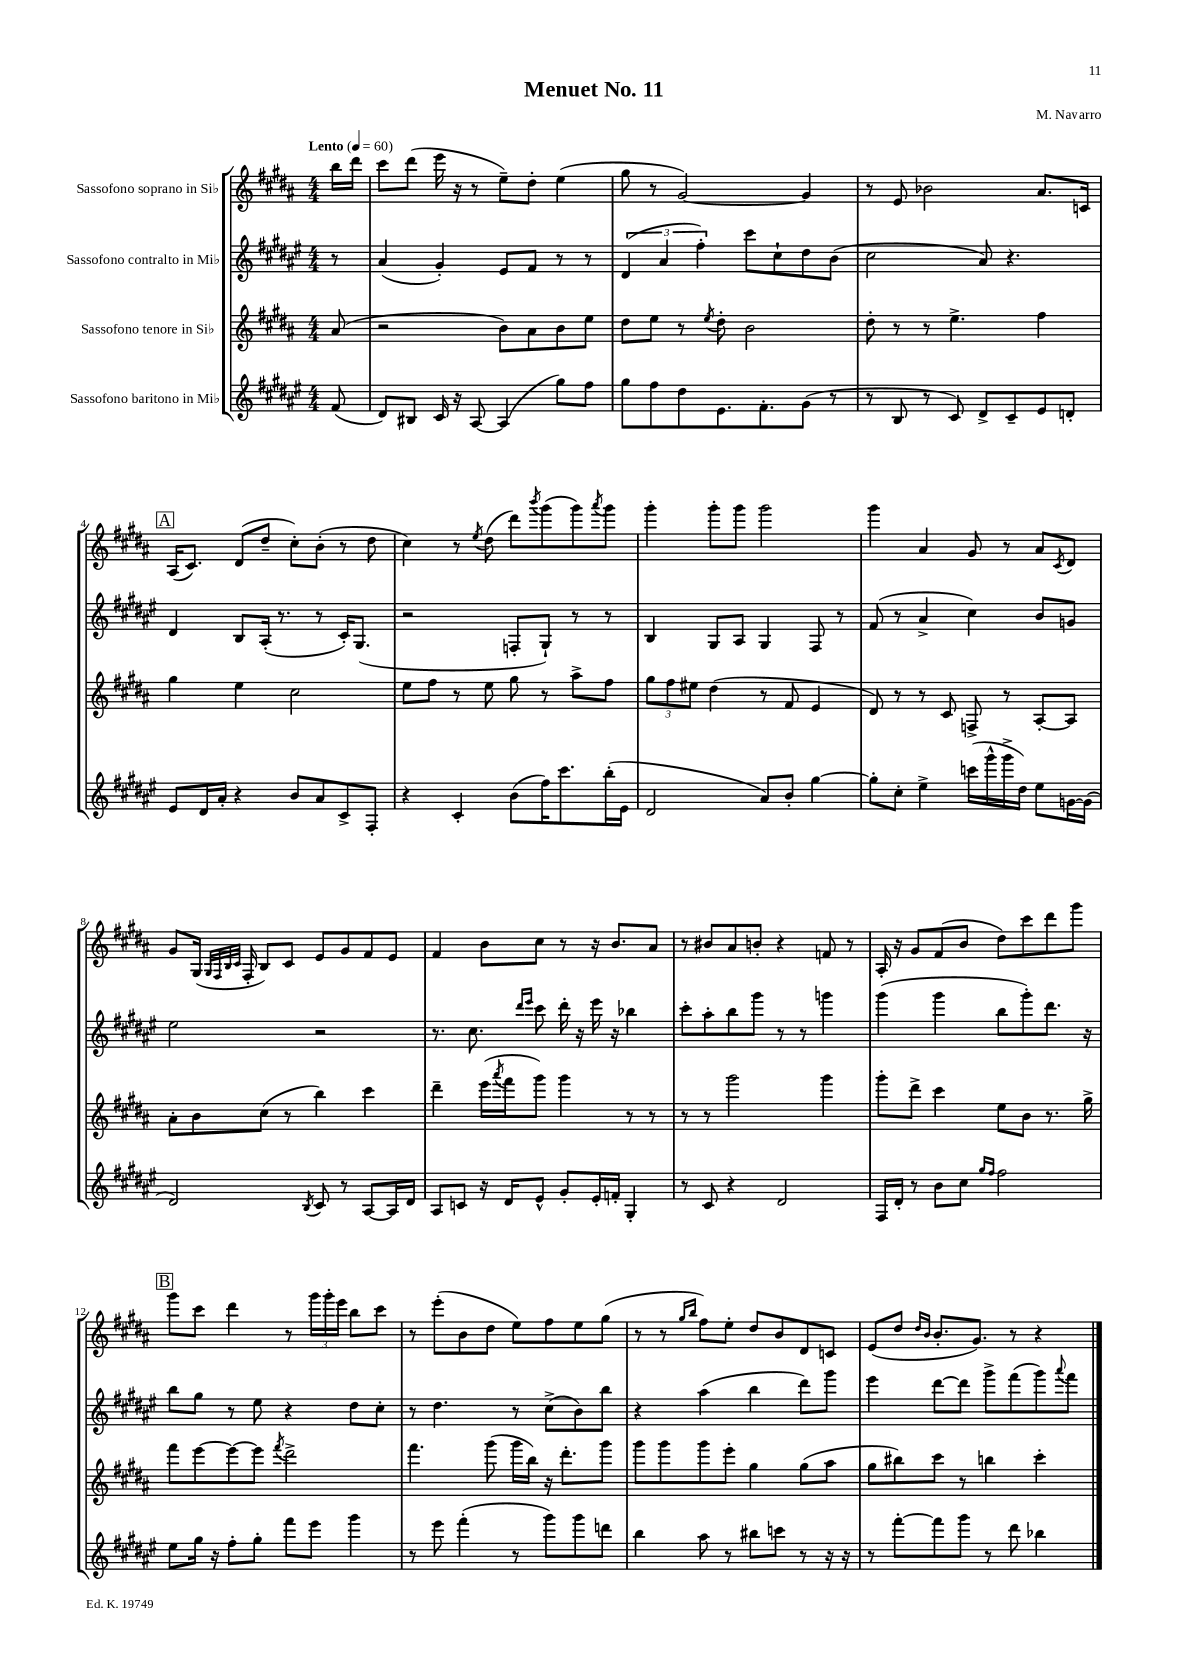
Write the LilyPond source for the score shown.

\header { title = "Menuet No. 11" composer = "M. Navarro" }
<<
\new StaffGroup <<
\new Staff = "s0" \with { instrumentName = "Sassofono soprano in Sib" } {
    \clef treble \key b \major \numericTimeSignature \time 4/4 \partial 8 \tempo "Lento" 4 = 60
    b''16 dis'''16 |
    cis'''8 dis'''8( e'''16 r16 r8 e''8--) dis''8-. e''4( |
    gis''8 r8 gis'2~) gis'4 |
    r8 e'8 bes'2 ais'8. c'16 |
    \mark \markup { \box "A" } ais16( cis'8.) dis'8( dis''8-- cis''8-.) b'8-.( r8 dis''8 |
    cis''4) r8 \acciaccatura { e''8 } dis''8( dis'''8) \acciaccatura { b'''8 } gis'''8( gis'''8) \acciaccatura { ais'''8 } gis'''8 |
    gis'''4-. gis'''8-. gis'''8 gis'''2 |
    gis'''4 ais'4 gis'8 r8 ais'8 \acciaccatura { cis'8 } dis'8 |
    gis'8 gis16( \grace { gis32 fis32 b32 cis'32 } fis16-. b8) cis'8 e'8 gis'8 fis'8 e'8 |
    fis'4 b'8 cis''8 r8 r16 b'8. ais'8 |
    r8 bis'8 ais'8 b'8-. r4 f'8 r8 |
    ais16-. r16 gis'8 fis'8( b'8 dis''8) cis'''8 dis'''8 gis'''8 |
    \mark \markup { \box "B" } gis'''8 cis'''8 dis'''4 r8 \tuplet 3/2 { gis'''16 gis'''16-. e'''16 } b''8 cis'''8 |
    r8 e'''8-.( b'8 dis''8 e''8) fis''8 e''8 gis''8( |
    r8 r8 \grace { gis''16 b''16 } fis''8) e''8-. dis''8 b'8 dis'8 c'8 |
    e'8( dis''8 \grace { dis''16 b'16 } b'8.-. gis'8.) r8 r4 \bar "|." |
}
\new Staff = "s1" \with { instrumentName = "Sassofono contralto in Mib" } {
    \clef treble \key fis \major \numericTimeSignature \time 4/4 \partial 8
    r8 |
    ais'4( gis'4-.) eis'8 fis'8 r8 r8 |
    \tuplet 3/2 { dis'4( ais'4 fis''4-.) } cis'''8 cis''8-! dis''8 b'8( |
    cis''2 ais'8) r4. |
    \mark \markup { \box "A" } dis'4 b8 ais16-.( r8. r8 cis'16-.) gis8.( |
    r2 f8-. gis8-!) r8 r8 |
    b4 gis8 ais8 gis4 fis8 r8 |
    fis'8( r8 ais'4-> cis''4) b'8 g'8 |
    eis''2 r2 |
    r8. cis''8. \grace { dis'''16 eis'''16 } cis'''8 dis'''16-. r16 eis'''16 r16 bes''4 |
    cis'''8-. ais''8-. b''8 gis'''8 r8 r8 g'''4 |
    gis'''4( gis'''4 b''8 gis'''8-.) dis'''8. r16 |
    \mark \markup { \box "B" } b''8 gis''8 r8 eis''8 r4 dis''8 cis''8-. |
    r8 dis''4. r8 cis''8->( b'8) b''8 |
    r4 ais''4( b''4 dis'''8) gis'''8 |
    eis'''4 dis'''8~ dis'''8 gis'''8-> fis'''8( gis'''8) \appoggiatura { ais'''8 } fis'''8 \bar "|." |
}
\new Staff = "s2" \with { instrumentName = "Sassofono tenore in Sib" } {
    \clef treble \key b \major \numericTimeSignature \time 4/4 \partial 8
    ais'8( |
    r2 b'8) ais'8 b'8 e''8 |
    dis''8 e''8 r8 \acciaccatura { e''8 } dis''8-. b'2 |
    dis''8-. r8 r8 e''4.-> fis''4 |
    \mark \markup { \box "A" } gis''4 e''4 cis''2 |
    e''8 fis''8 r8 e''8 gis''8 r8 ais''8-> fis''8 |
    \tuplet 3/2 { gis''8 fis''8 eis''8 } dis''4( r8 fis'8 e'4 |
    dis'8) r8 r8 cis'8 f8-> r8 ais8~-. ais8 |
    ais'8-. b'8 cis''8( r8 b''4) cis'''4 |
    dis'''4-- e'''16( \acciaccatura { ais'''8 } fis'''16 gis'''8) gis'''4 r8 r8 |
    r8 r8 gis'''2 gis'''4 |
    gis'''8-. dis'''8-> cis'''4 e''8 b'8 r8. gis''16-> |
    \mark \markup { \box "B" } fis'''8 e'''8~ e'''8~ e'''8 \acciaccatura { fis'''8 } dis'''2-> |
    fis'''4. gis'''8( gis'''16 b''16) r16 dis'''8.-. gis'''8 |
    gis'''8 gis'''8 gis'''8 e'''8-. gis''4 gis''8( ais''8 |
    gis''8 bis''8) cis'''8 r8 b''4 cis'''4-. \bar "|." |
}
\new Staff = "s3" \with { instrumentName = "Sassofono baritono in Mib" } {
    \clef treble \key fis \major \numericTimeSignature \time 4/4 \partial 8
    fis'8( |
    dis'8) bis8 cis'16 r16 ais8~ ais4( gis''8) fis''8 |
    gis''8 fis''8 dis''8 eis'8. fis'8.-. gis'8( r8 |
    r8 b8 r8 cis'8) dis'8-> cis'8-- eis'8 d'8-. |
    \mark \markup { \box "A" } eis'8 dis'16 ais'16-. r4 b'8 ais'8 cis'8-> fis8-. |
    r4 cis'4-. b'8( fis''16) cis'''8. b''16-.( eis'16 |
    dis'2 ais'8) b'8-. gis''4~ |
    gis''8-. cis''8-. eis''4-> c'''16( gis'''16-^ gis'''16-> dis''16) eis''8 g'16~ g'16( |
    dis'2) \acciaccatura { b8 } cis'8 r8 ais8~ ais16 dis'16 |
    ais8 c'8 r16 dis'16 eis'8-^ gis'8-. eis'16-. f'16-. gis4-. |
    r8 cis'8 r4 dis'2 |
    fis16 dis'16-. r8 b'8 cis''8 \grace { gis''16 fis''16 } fis''2 |
    \mark \markup { \box "B" } eis''8 gis''16 r16 fis''8-. gis''8-. fis'''8 eis'''8 gis'''4 |
    r8 eis'''8 fis'''4-.( r8 gis'''8) gis'''8 d'''8 |
    b''4 ais''8 r8 bis''8 c'''8 r8 r16 r16 |
    r8 fis'''8~-. fis'''8 gis'''8 r8 dis'''8 bes''4 \bar "|." |
}
>>
>>
